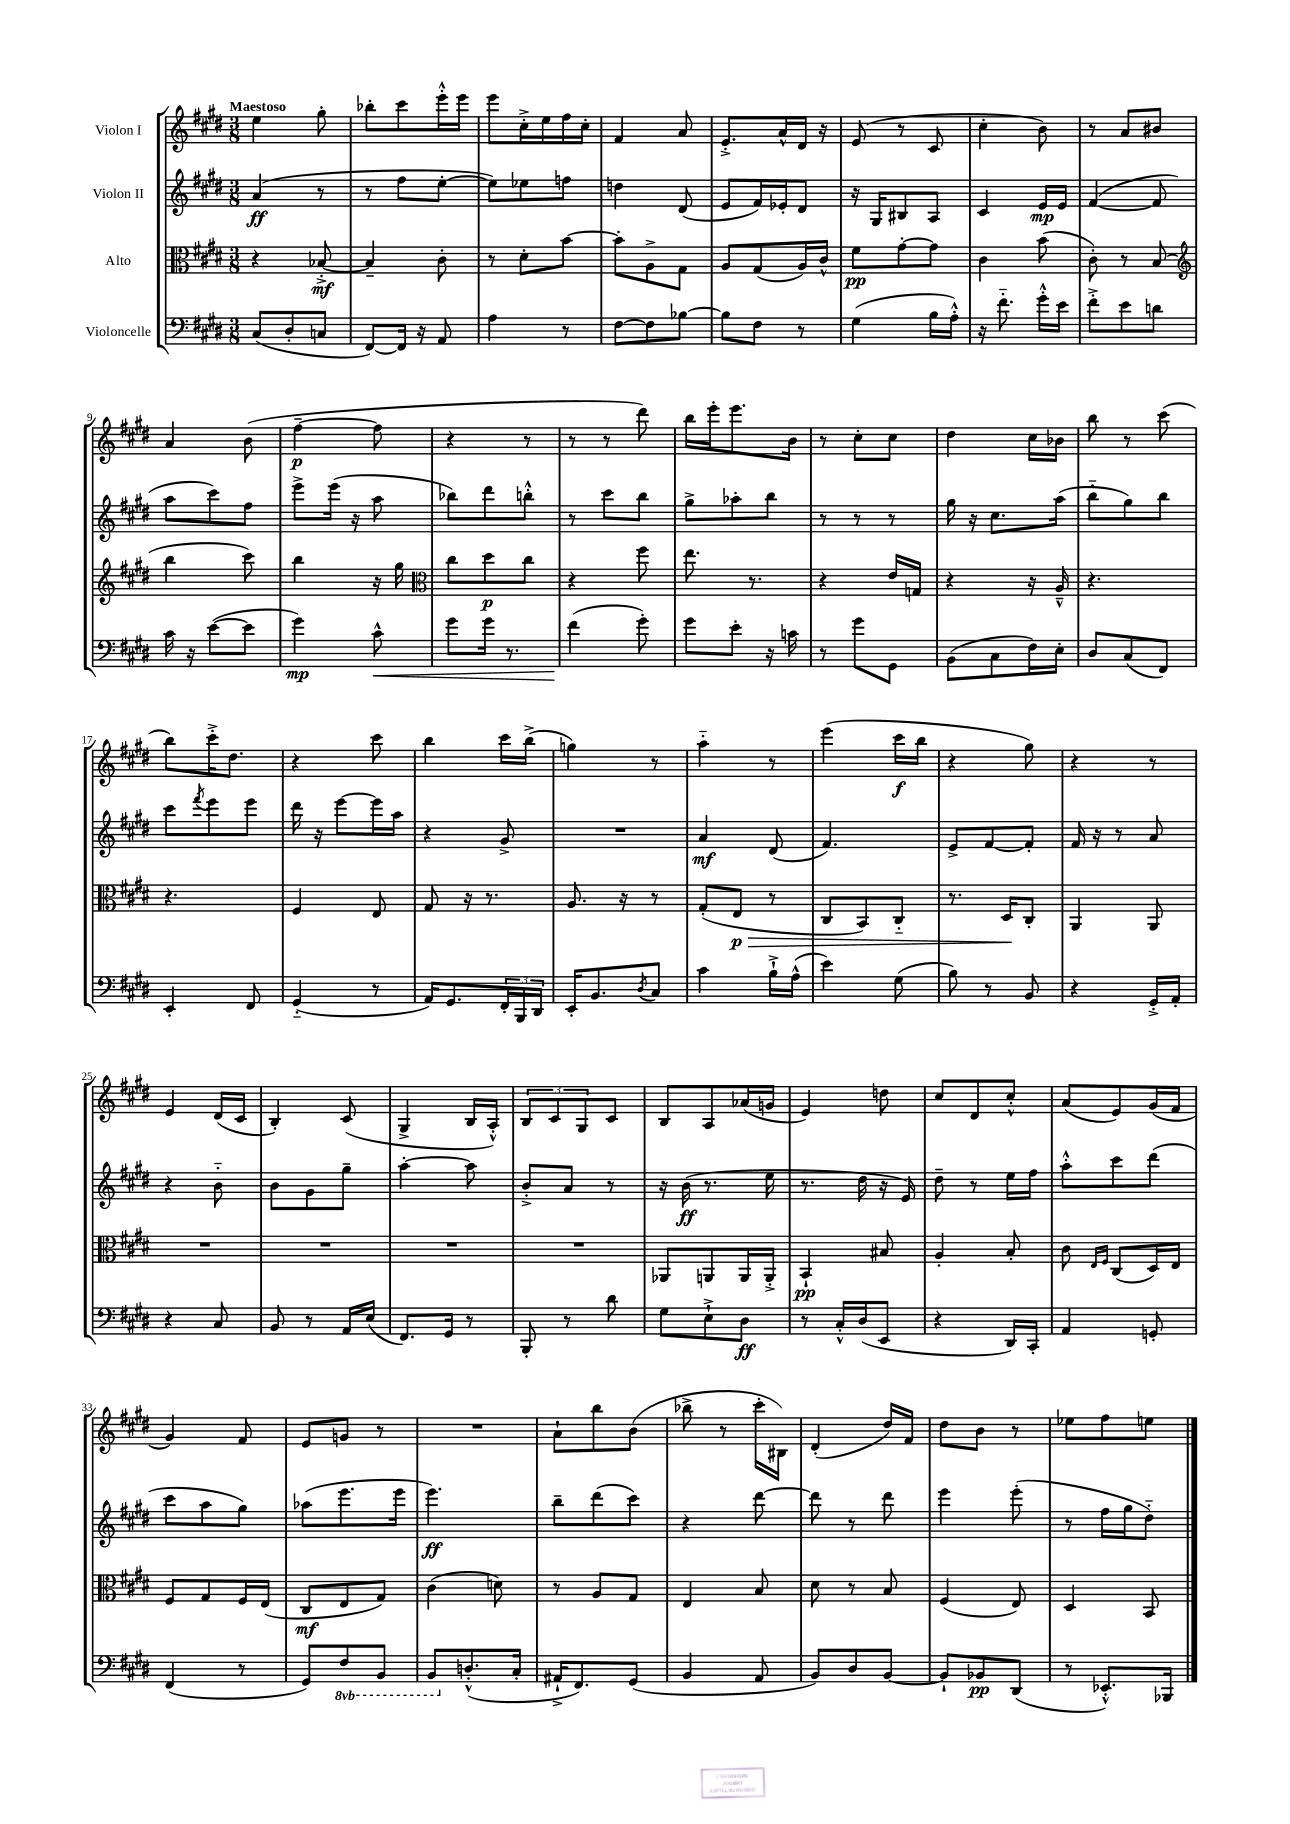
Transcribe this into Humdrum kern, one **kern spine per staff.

**kern	**kern	**kern	**kern
*staff4	*staff3	*staff2	*staff1
*clefF4	*clefC3	*clefG2	*clefG2
*k[f#c#g#d#]	*k[f#c#g#d#]	*k[f#c#g#d#]	*k[f#c#g#d#]
*M3/8	*M3/8	*M3/8	*M3/8
(8C#/L	4r	(4a/	4ee\
8D#'/	.	.	.
8C/J	[8B-'^/	8r	8gg#'\
=	=	=	=
[8FF#/L)	4B-~/]	8r	8bb-'\L
16FF#/]Jk	.	8ff#\L	8ccc#\
16r	.	.	.
8AA/	8c#'\	[8ee'\J	16eee'^^\L
.	.	.	16eee\JJ
=	=	=	=
4A\	8r	8ee\]L)	8eee\L
.	8d#'\L	8ee-\	16cc#'^\L
.	.	.	16ee\
8r	[8b\J	8ff\J	16ff#\
.	.	.	16cc#'\JJ
=	=	=	=
[8F#\L	8b'\]L	4dd\	4f#/
8F#\]	8A^\	.	.
[8B-\J	8G#\J	(8d#/	8a/
=	=	=	=
8B-\]L	8A/L	8e/L	8.e'^/L
8F#\J	(8G#/	16f#/L)	.
.	.	16e-'/J	16a^^/L
8r	16A/L)	8d#/J	16d#/JJ
.	16c#^^/JJ	.	16r
=	=	=	=
(4G#\	8f#\L	16r	(8e/
.	.	16G#/LK	.
.	[8g#'\	8B#/	8r
16B\LL	8g#\]J	8A/J	8c#/
16A'^^\JJ)	.	.	.
=	=	=	=
16r	4c#\	4c#/	4cc#'\
8.f#'~\	.	.	.
16g#'^^\LL	(8b\	16e/LL	8b\)
16e\JJ	.	16e/JJ	.
=	=	=	=
8f#'^\L	8c#'\)	([4f#/	8r
8e\	8r	.	8a/L
8d\J	(8B/	8f#/]	8b#/J
=	=	=	=
*	*clefG2	*	*
16c#\	4bb\	8aa\L	4a/
16r	.	.	.
([8e\L	.	8ccc#\)	.
8e\]J	8ccc#\)	8ff#\J	(8b\
=	=	=	=
4g#\)	4bb\	8eee^\L	[4ff#~\
.	.	(16eee\Jk	.
.	.	16r	.
8c#^^\	16r	8aa\	8ff#\]
.	16gg#\	.	.
=	=	=	=
*	*clefC3	*	*
8g#\L	8cc#\L	8bb-\L)	4r
16g#\Jk	8dd#\	8ddd#\	.
8.r	.	.	.
.	8cc#\J	8bb'^^\J	8r
=	=	=	=
(4f#\	4r	8r	8r
.	.	8ccc#\L	8r
8g#'\)	8ff#\	8bb\J	8ddd#\)
=	=	=	=
8g#\L	8.ee\	8gg#^\L	16bb\LL
.	.	.	16eee'\J
8e'\J	.	8aa-'\	8.eee\
.	8.r	.	.
16r	.	8bb\J	.
16c\	.	.	16b\Jk
=	=	=	=
8r	4r	8r	8r
8g#\L	.	8r	8cc#'\L
8GG#\J	16e/LL	8r	8cc#\J
.	16G/JJ	.	.
=	=	=	=
(8BB\L	4r	16gg#\	4dd#\
.	.	16r	.
8C#\	.	8.cc#\L	.
16F#\L)	16r	.	16cc#\LL
16E'\JJ	16A~^^/	(16aa\Jk	16b-\JJ
=	=	=	=
8D#/L	4.r	8bb'~\L	8bb\
(8C#/	.	8gg#\)	8r
8FF#/J)	.	8bb\J	(8ccc#\
=	=	=	=
4EE'/	4.r	8ccc#\L	8bb\L)
.	.	8qfff#/	.
.	.	8eee\	16ccc#'^\K
.	.	.	8.dd#\J
8FF#/	.	8eee\J	.
=	=	=	=
(4GG#'~/	4F#/	16ddd#\	4r
.	.	16r	.
.	.	[8eee\L	.
8r	8E/	16eee\]L	8ccc#\
.	.	16aa\JJ	.
=	=	=	=
16AA/LK)	8G#/	4r	4bb\
8.GG#/	.	.	.
.	16r	.	.
.	8.r	.	.
24FF#'/L	.	8g#^/	16ccc#\LL
24BBB/	.	.	.
.	.	.	(16bb^\JJ
24DD#/JJ	.	.	.
=	=	=	=
16EE'/LK	8.A/	4.r	4gg\)
8.BB/	.	.	.
.	16r	.	.
8qD#/	.	.	.
8C#/J	8r	.	8r
=	=	=	=
4c#\	(8G#'/L	4a/	4aa'~\
.	8E/J	.	.
16B`^\LL	8r	(8d#/	8r
(16A^^\JJ	.	.	.
=	=	=	=
4e\)	8C#/L	4.f#/)	(4eee\
.	8BB/)	.	.
(8G#\	8C#'~/J	.	16ccc#\LL
.	.	.	16bb\JJ
=	=	=	=
8B\)	8.r	8e^/L	4r
8r	.	[8f#/	.
.	16D#/LK	.	.
8BB/	8C#'/J	8f#'/]J	8gg#\)
=	=	=	=
4r	4AA/	16f#/	4r
.	.	16r	.
.	.	8r	.
16GG#'^/LL	8AA/	8a/	8r
16AA'/JJ	.	.	.
=	=	=	=
4r	4.r	4r	4e/
8C#/	.	8b'~\	(16d#/LL
.	.	.	16c#/JJ
=	=	=	=
8BB/	4.r	8b\L	4B'/)
8r	.	8g#\	.
16AA/LL	.	8gg#~\J	(8c#/
(16E/JJ	.	.	.
=	=	=	=
8.FF#/L)	4.r	[4aa'\	4G#^/
16GG#/Jk	.	.	.
8r	.	8aa\]	16B/LL
.	.	.	16A'^^/JJ)
=	=	=	=
8BBB'/	4.r	8b'^/L	12B/L
.	.	.	12c#/
8r	.	8a/J	.
.	.	.	12G#/
8d#\	.	8r	8c#/J
=	=	=	=
8G#\L	8AA-/L	16r	8B/L
.	.	(16b\	.
8E`^\	8AA/	8.r	8A/
8D#\J	16AA/L	.	(16a-/L
.	16AA'^/JJ	16ee\	16g/JJ
=	=	=	=
8r	4BB`/	8.r	4e/)
16C#'^^/LL	.	.	.
(16D#/J	.	16dd#\	.
8EE/J	8B#/	16r	8dd\
.	.	16e/)	.
=	=	=	=
4r	4A'/	8dd#~\	8cc#/L
.	.	8r	8d#/
16DD#/LL)	8B'/	16ee\LL	8cc#'^^/J
16CC#'/JJ	.	16ff#\JJ	.
=	=	=	=
4AA/	8c#\	8aa'^^\L	(8a/L
.	16qqE/LL	.	.
.	16qqF#/JJ	.	.
.	(8C#/L	8ccc#\	8e/)
8GG'/	16D#/L)	(8ddd#\J	(16g#/L
.	16E/JJ	.	16f#/JJ
=	=	=	=
(4FF#/	8F#/L	8ccc#\L	4g#/)
.	8G#/	8aa\	.
8r	16F#/L	8gg#\J)	8f#/
.	(16E/JJ	.	.
=	=	=	=
8GG#/L)	8C#/L	(8aa-\L	8e/L
8FF#/	8E/	8.eee\	8g/J
8BBB/J	8G#/J)	.	8r
.	.	16eee\Jk	.
=	=	=	=
8BBB/L	(4c#\	4.eee\)	4.r
(8.D'^^/	.	.	.
.	8d\)	.	.
16C#'/Jk	.	.	.
=	=	=	=
16AA#`^/LK	8r	8bb~\L	8a`\L
8.FF#/)	.	.	.
.	8A/L	(8ddd#\	8bb\
(8GG#/J	8G#/J	8ccc#\J)	(8b\J
=	=	=	=
4BB/	4E/	4r	8bb-^\
.	.	.	8r
8AA/	8B/	[8ddd#\	16ccc#'\LL
.	.	.	16B#\JJ)
=	=	=	=
8BB/L)	8d#\	8ddd#\]	(4d#'/
8D#/	8r	8r	.
[8BB/J	8B/	8ddd#\	16dd#/LL)
.	.	.	16f#/JJ
=	=	=	=
8BB`/]L	(4F#/	4eee\	8dd#\L
8BB-/	.	.	8b\J
(8DD#/J	8E/)	(8eee'\	8r
=	=	=	=
8r	4D#/	8r	8ee-\L
8.EE-'^^/L)	.	16ff#\LL	8ff#\
.	.	16gg#\J	.
.	8BB/	8dd#'~\J)	8ee\J
16BBB-/Jk	.	.	.
==	==	==	==
*-	*-	*-	*-
